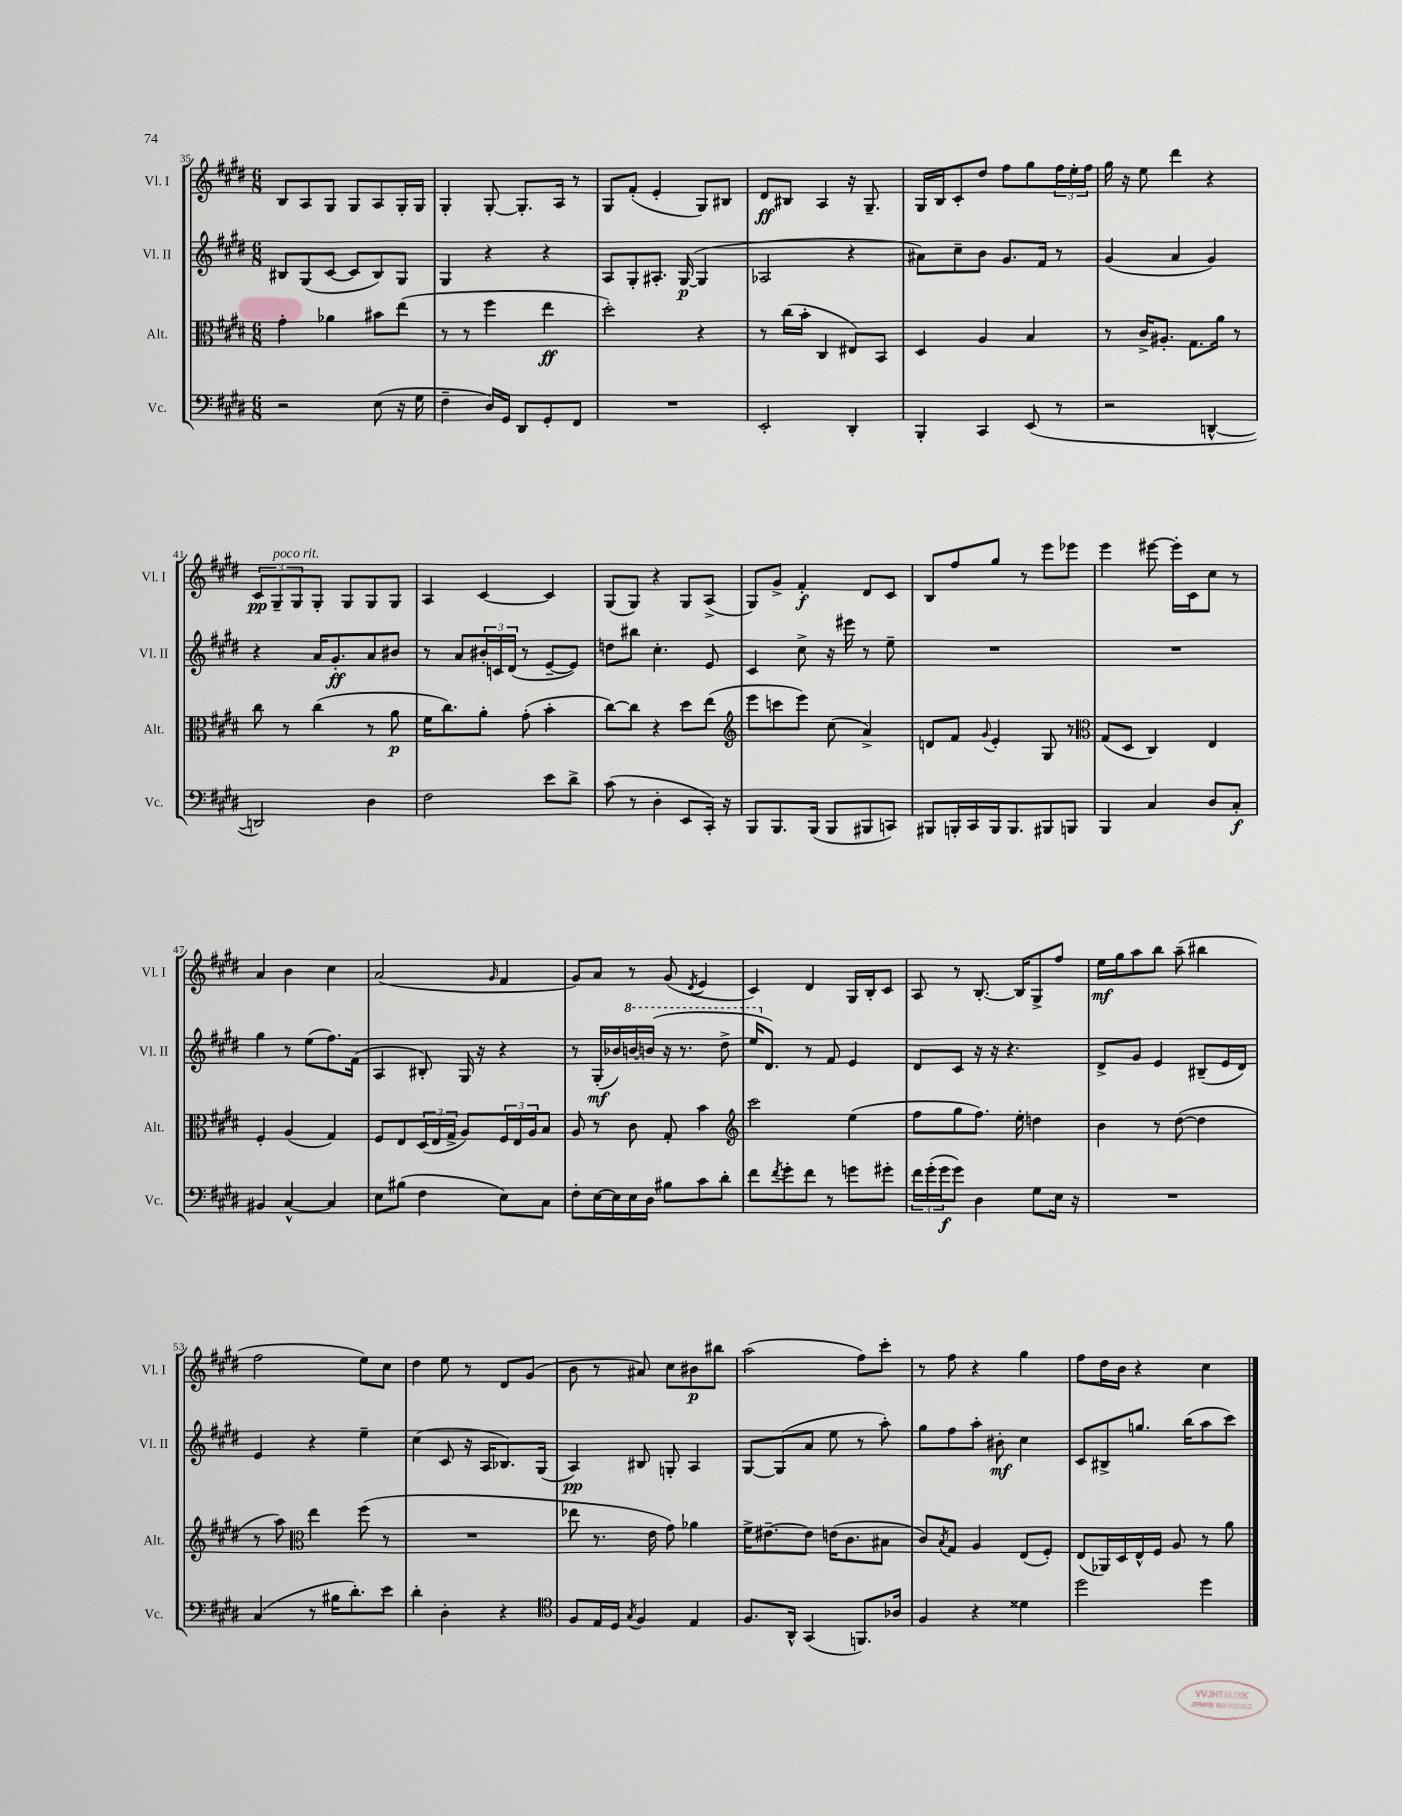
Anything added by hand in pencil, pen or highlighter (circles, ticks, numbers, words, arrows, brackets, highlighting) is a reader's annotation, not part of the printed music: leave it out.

**kern	**dynam	**kern	**dynam	**kern	**dynam	**kern	**dynam
*part4	*part4	*part3	*part3	*part2	*part2	*part1	*part1
*staff4	*staff4	*staff3	*staff3	*staff2	*staff2	*staff1	*staff1
*I"Vc.	*	*I"Alt.	*	*I"Vl. II	*	*I"Vl. I	*
*I'Vc.	*	*I'Alt.	*	*I'Vl. II	*	*I'Vl. I	*
*clefF4	*	*clefC3	*	*clefG2	*	*clefG2	*
*k[f#c#g#d#]	*	*k[f#c#g#d#]	*	*k[f#c#g#d#]	*	*k[f#c#g#d#]	*
*M6/8	*	*M6/8	*	*M6/8	*	*M6/8	*
=35	=35	=35	=35	=35	=35	=35	=35
2r	.	4g#'\	.	8B#X/L	.	8B/L	.
.	.	.	.	(8G#/	.	8A/	.
.	.	4a-X\	.	[8c#/J	.	8G#/J	.
.	.	.	.	8c#/L]	.	8G#/L	.
(8E\	.	8b#X\L	.	8B#/)	.	8A/	.
16r	.	(8ee\J	.	8G#/J	.	16G#'/L	.
16G#\	.	.	.	.	.	16G#/JJ	.
=36	=36	=36	=36	=36	=36	=36	=36
4F#~\	.	8r	.	4G#/	.	4G#'/	.
.	.	8r	.	.	.	.	.
16D#/LL)	.	4ff#\	.	4r	.	[8G#'/	.
16GG#/JJ	.	.	.	.	.	.	.
8DD#/L	.	.	.	.	.	8.G#'/L]	.
8GG#'/	.	4ee\	ff	4r	.	.	.
.	.	.	.	.	.	16A/Jk	.
8FF#/J	.	.	.	.	.	8r	.
=37	=37	=37	=37	=37	=37	=37	=37
2.r	.	2dd#'\)	.	8A/L	.	8G#/L	.
.	.	.	.	8G#'/	.	(8f#'/J	.
.	.	.	.	8.A#X'/J	.	4e'/	.
.	.	.	.	([16G#/	p	.	.
.	.	4r	.	4G#/]	.	8G#/L)	.
.	.	.	.	.	.	8B#X/J	.
=38	=38	=38	=38	=38	=38	=38	=38
2EE'/	.	8r	.	2A-X/	.	8d#/L	ff
.	.	(16cc#\LL	.	.	.	8B#X/J	.
.	.	16b'\JJ	.	.	.	.	.
.	.	4C#/	.	.	.	4A/	.
4DD#'/	.	8E#X/L)	.	4r	.	16r	.
.	.	.	.	.	.	8.G#~/	.
.	.	8BB/J	.	.	.	.	.
=39	=39	=39	=39	=39	=39	=39	=39
4BBB'/	.	4D#/	.	8a#X\L)	.	16G#/LL	.
.	.	.	.	.	.	16B/J	.
.	.	.	.	8cc#~\	.	8c#'/	.
4CC#/	.	4A/	.	8b\J	.	8dd#/J	.
.	.	.	.	8.g#/L	.	8ff#\L	.
(8EE/	.	4B/	.	.	.	8gg#\	.
.	.	.	.	16f#/Jk	.	.	.
8r	.	.	.	8r	.	24ff#\L	.
.	.	.	.	.	.	24ee'\	.
.	.	.	.	.	.	24ff#\JJ	.
=40	=40	=40	=40	=40	=40	=40	=40
2r	.	8r	.	(4g#/	.	16gg#\	.
.	.	.	.	.	.	16r	.
.	.	16c#^/KL	.	.	.	8ee\	.
.	.	8.A#X'/J	.	.	.	.	.
.	.	.	.	4a/	.	4ddd#\	.
.	.	8.G#\L	.	.	.	.	.
[4DDn^^/	.	.	.	4g#/)	.	4r	.
.	.	16a\Jk	.	.	.	.	.
.	.	8r	.	.	.	.	.
!!LO:LB:g=z
=41	=41	=41	=41	=41	=41	=41	=41
2DDn/])	.	8cc#\	.	4r	.	12c#/L	pp
!	!	!	!	!	!	!LO:TX:a:i:t=poco rit.	!
.	.	.	.	.	.	12G#~/	.
.	.	8r	.	.	.	.	.
.	.	.	.	.	.	12G#/	.
.	.	(4cc#\	.	16a/KL	.	8G#'/J	.
.	.	.	.	8.g#'/	ff	.	.
.	.	.	.	.	.	8G#/L	.
4D#\	.	8r	.	8a/	.	8G#/	.
.	.	8a\	p	8b#X/J	.	8G#/J	.
=42	=42	=42	=42	=42	=42	=42	=42
2F#\	.	16f#\KL	.	8r	.	4A/	.
.	.	8.cc#\)	.	.	.	.	.
.	.	.	.	8a/L	.	.	.
.	.	8a'\J	.	24b#X'/L	.	[4c#/	.
.	.	.	.	24cn/	.	.	.
.	.	.	.	(24d#/JJ	.	.	.
.	.	(8g#'\	.	8r	.	.	.
8e\L	.	4b'\	.	[8e~/L	.	4c#/]	.
8d#^\J	.	.	.	8e/J])	.	.	.
=43	=43	=43	=43	=43	=43	=43	=43
(8c#\	.	[8cc#\L)	.	8ddn\L	.	(8G#/L	.
8r	.	8cc#\J]	.	8bb#X\J	.	8G#/J)	.
4D#'\	.	4r	.	4.cc#'\	.	4r	.
8EE/L	.	8dd#\L	.	.	.	8G#/L	.
16CC#'/Jk)	.	(8ee\J	.	8e/	.	(8A^/J	.
16r	.	.	.	.	.	.	.
=44	=44	=44	=44	=44	=44	=44	=44
*	*	*clefG2	*	*	*	*	*
8BBB/L	.	8eee\L	.	4c#/	.	8G#/L)	.
8.BBB/	.	8cccn\	.	.	.	8g#^/J	.
.	.	8eee\J)	.	8cc#^\	.	4f#'/	f
(16BBB/Jk	.	.	.	.	.	.	.
8BBB/L	.	(8cc#\	.	16r	.	.	.
.	.	.	.	16eee#X\	.	.	.
8BBB#X/	.	4a^/)	.	8r	.	8d#/L	.
8CCn/J)	.	.	.	8ee~\	.	8c#/J	.
=45	=45	=45	=45	=45	=45	=45	=45
8BBB#X/L	.	8dn/L	.	2.r	.	8B/L	.
16BBBn'/L	.	8f#/J	.	.	.	8ff#/	.
16CC#/	.	.	.	.	.	.	.
.	.	8qqg#/	.	.	.	.	.
16BBB/J	.	4e'/	.	.	.	8gg#/J	.
8.BBB/	.	.	.	.	.	.	.
.	.	.	.	.	.	8r	.
8BBB#X/	.	8G#/	.	.	.	8eee\L	.
8BBBn/J	.	8r	.	.	.	8eee-X\J	.
=46	=46	=46	=46	=46	=46	=46	=46
*	*	*clefC3	*	*	*	*	*
4BBB/	.	(8G#/L	.	2.r	.	4eee\	.
.	.	8D#/J	.	.	.	.	.
4C#/	.	4C#/)	.	.	.	[8eee#X\	.
.	.	.	.	.	.	16eee#'\LL]	.
.	.	.	.	.	.	16c#\J	.
8D#/L	.	4E/	.	.	.	8cc#\J	.
8C#'/J	f	.	.	.	.	8r	.
!!LO:LB:g=z
=47	=47	=47	=47	=47	=47	=47	=47
4BB#X/	.	4F#'/	.	4gg#\	.	4a/	.
[4C#^^/	.	(4A/	.	8r	.	4b\	.
.	.	.	.	(8ee\L	.	.	.
4C#/]	.	4G#/)	.	8.ff#\)	.	4cc#\	.
.	.	.	.	(16f#\Jk	.	.	.
=48	=48	=48	=48	=48	=48	=48	=48
8E\L	.	8F#/L	.	4A/	.	(2a/	.
(8B#X\J	.	8E/	.	.	.	.	.
4F#\	.	(24D#/L	.	8B#X'/)	.	.	.
.	.	24E/	.	.	.	.	.
.	.	24G#^/JJ	.	.	.	.	.
.	.	8A/L)	.	16G#/	.	.	.
.	.	.	.	16r	.	.	.
.	.	.	.	.	.	16qqg#/	.
8E\L)	.	24F#/L	.	4r	.	4f#/	.
.	.	24E/	.	.	.	.	.
.	.	24A/J	.	.	.	.	.
8C#\J	.	8B/J	.	.	.	.	.
=49	=49	=49	=49	=49	=49	=49	=49
8F#'\L	.	8A/	.	8r	.	8g#/L)	.
[16E\L	.	8r	.	(16G#'/LL	mf	8a/J	.
16E\]	.	.	.	16b-X/)	.	.	.
*	*	*	*	*8va	*	*	*
16E\	.	8c#\	.	[16bbn/	.	8r	.
16D#\JJ	.	.	.	(16bbn/JJ]	.	.	.
8B#X\L	.	8G#'/	.	16r	.	(8g#/	.
.	.	.	.	8.r	.	.	.
.	.	.	.	.	.	8qd#/	.
8c#\	.	4b\	.	.	.	4e/	.
8d#'\J	.	.	.	8ddd#^\	.	.	.
=50	=50	=50	=50	=50	=50	=50	=50
*	*	*clefG2	*	*	*	*	*
8f#\L	.	2ccc#\	.	16eee/KL	.	4c#/)	.
*	*	*	*	*X8va	*	*	*
.	.	.	.	8.d#/J)	.	.	.
8qf#/	.	.	.	.	.	.	.
8g#'\	.	.	.	.	.	.	.
8f#\J	.	.	.	8r	.	4d#/	.
8r	.	.	.	8f#/	.	.	.
8gn\L	.	(4ee\	.	4e/	.	16G#/LL	.
.	.	.	.	.	.	16B'/J	.
8g#X'\J	.	.	.	.	.	8c#/J	.
=51	=51	=51	=51	=51	=51	=51	=51
24f#\LL	.	8ff#\L	.	8d#/L	.	8A/	.
(24g#'\	.	.	.	.	.	.	.
24g#\J	f	.	.	.	.	.	.
8g#\J)	.	8gg#\	.	8c#/J	.	8r	.
4D#\	.	8.ff#\J)	.	16r	.	[8.B'/	.
.	.	.	.	16r	.	.	.
.	.	.	.	4.r	.	.	.
.	.	16ee'\	.	.	.	16B/KL]	.
8G#\L	.	4ddn\	.	.	.	8G#^/	.
16E\Jk	.	.	.	.	.	8ff#/J	.
16r	.	.	.	.	.	.	.
=52	=52	=52	=52	=52	=52	=52	=52
2.r	.	4b\	.	8d#^/L	.	16ee\LL	mf
.	.	.	.	.	.	16gg#\J	.
.	.	.	.	8g#/J	.	8aa\	.
.	.	8r	.	4e/	.	8bb\J	.
.	.	([8dd#\	.	.	.	(8aa~\	.
.	.	4dd#\]	.	(8B#X~/L	.	4bb#X\	.
.	.	.	.	16e/L	.	.	.
.	.	.	.	16d#/JJ)	.	.	.
!!LO:LB:g=z
=53	=53	=53	=53	=53	=53	=53	=53
(4C#/	.	8r	.	4e/	.	2ff#\	.
.	.	8aa\)	.	.	.	.	.
*	*	*clefC3	*	*	*	*	*
8r	.	4ee\	.	4r	.	.	.
16B#X\KL	.	.	.	.	.	.	.
8.d#'\)	.	.	.	.	.	.	.
.	.	(8ff#\	.	4ee~\	.	8ee\L)	.
8e\J	.	8r	.	.	.	8cc#\J	.
=54	=54	=54	=54	=54	=54	=54	=54
4d#'\	.	2.r	.	(4cc#\	.	4dd#\	.
4D#'\	.	.	.	8c#/	.	8ee\	.
.	.	.	.	16r	.	8r	.
.	.	.	.	16A/KL	.	.	.
4r	.	.	.	8.B-X/)	.	8d#/L	.
.	.	.	.	.	.	(8g#/J	.
.	.	.	.	(16G#/Jk	.	.	.
=55	=55	=55	=55	=55	=55	=55	=55
*clefC4	*	*	*	*	*	*	*
8F#/L	.	8ee-X\	.	4A/)	pp	8b\	.
16E/L	.	8.r	.	.	.	8r	.
16D#/JJ	.	.	.	.	.	.	.
8qG#/	.	.	.	.	.	.	.
4F#/	.	.	.	8B#X/	.	8a#X/)	.
.	.	16e\	.	.	.	.	.
.	.	8g#\)	.	8Gn'/	.	8cc#\L	.
4E/	.	4a-X\	.	4A/	.	8b#X\	p
.	.	.	.	.	.	8bb#X\J	.
=56	=56	=56	=56	=56	=56	=56	=56
8.F#/L	.	16f#^\KL	.	[8G#/L	.	(2aa\	.
.	.	[8.e#X~\	.	.	.	.	.
.	.	.	.	(8G#/]	.	.	.
16AA^^/Jk	.	.	.	.	.	.	.
(4GG#/	.	8e#\J]	.	8a/J	.	.	.
.	.	(16en\KL	.	8ee\	.	.	.
.	.	8.c#\	.	.	.	.	.
8.FFn/L)	.	.	.	8r	.	8ff#\L)	.
.	.	8B#X\J	.	8aa'\)	.	8ccc#'\J	.
16A-X/Jk	.	.	.	.	.	.	.
=57	=57	=57	=57	=57	=57	=57	=57
4F#/	.	8c#/L)	.	8gg#\L	.	8r	.
.	.	8qB/	.	.	.	.	.
.	.	8G#/J	.	8ff#\	.	8ff#\	.
4r	.	4A/	.	8aa'\J	.	4r	.
.	.	.	.	8b#X'\	mf	.	.
4d##X\	.	(8E/L	.	4cc#\	.	4gg#\	.
.	.	8F#'/J)	.	.	.	.	.
=58	=58	=58	=58	=58	=58	=58	=58
2dd#\	.	(8E/L	.	8c#/L	.	8ff#\L	.
.	.	16AA-X/L)	.	8B#X^/	.	16dd#\L	.
.	.	16D#/	.	.	.	16b\JJ	.
.	.	16E^^/	.	8.ggn/J	.	4r	.
.	.	16F#/JJ	.	.	.	.	.
.	.	8A/	.	.	.	.	.
.	.	.	.	(16bb\KL	.	.	.
4dd#\	.	8r	.	8aa\	.	4cc#\	.
.	.	8a\	.	8ccc#\J)	.	.	.
==	==	==	==	==	==	==	==
*-	*-	*-	*-	*-	*-	*-	*-
